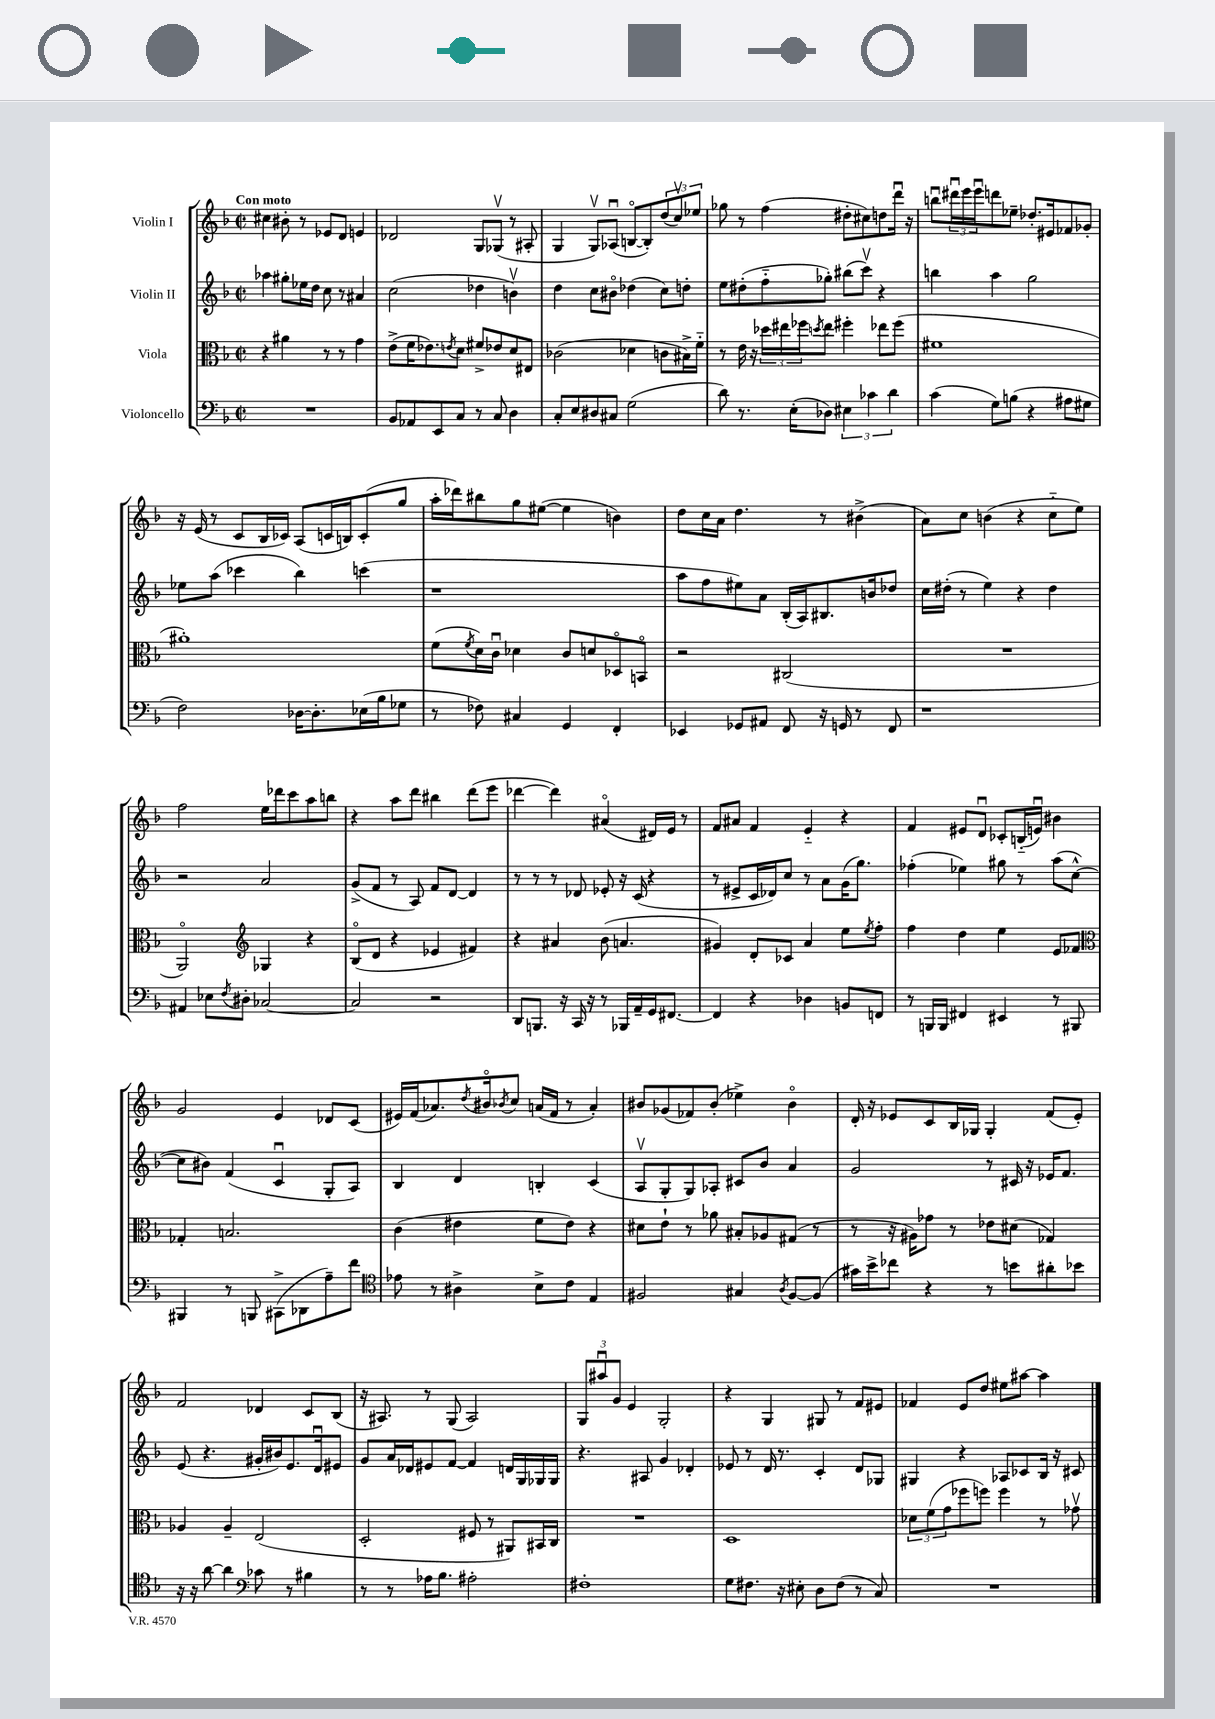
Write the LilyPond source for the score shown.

<<
\new StaffGroup <<
\new Staff = "s0" \with { instrumentName = "Violin I" } {
    \clef treble \key f \major \defaultTimeSignature \time 2/2 \tempo "Con moto"
    cis''4 bis'8-. r8 ees'8 d'8 e'4 |
    des'2 g8 ges8\upbow( r8 ais8-. |
    g4 g8\upbow) aes8\downbow( b8~\flageolet b8-.) \tuplet 3/2 { d''8( c''8\upbow) ees''8 } |
    ges''8 r8 f''4( dis''8-. cis''8) d''8 d'''16\downbow r16 |
    b''8\downbow \tuplet 3/2 { dis'''16\downbow e'''16 e'''16\downbow } d'''8 ees''8-- des''8.-. eis'16 fes'8 ges'8-. |
    r16 e'16( r8 c'8 bes16 ces'16) a8( c'16 b16) c'8-.( g''8 |
    a''16-. des'''16) bis''8 g''8 eis''8~( eis''4 b'4) |
    d''8 c''16 a'16 d''4. r8 bis'4->( |
    a'8) c''8 b'4( r4 c''8-_ e''8) |
    f''2 e''16 des'''16 c'''8 a''8 b''8 |
    r4 a''8 d'''8 bis''4 d'''8( e'''8 |
    des'''4~ des'''4) ais'4\flageolet( dis'16) e'16 r8 |
    f'8 ais'8 f'4 e'4-_ r4 |
    f'4 eis'8 d'8\downbow ces'8-. b16-_( e'16\downbow) bis'4 |
    g'2 e'4 des'8 c'8( |
    eis'16) f'16( aes'8.) \acciaccatura { d''8 } bis'16\flageolet \acciaccatura { bes'8 } c''8 a'16( f'16 r8 a'4-.) |
    bis'8 ges'8( fes'8) bis'8-.( ees''4->) bis'4\flageolet |
    d'16-. r16 ees'8 c'8 bes16 ges16 ges4-. f'8( ees'8-.) |
    f'2 des'4 c'8 bes8( |
    r16 ais8.) r8 g8( ais2) |
    \tuplet 3/2 { g8 ais''8\downbow g'8 } e'4 g2-. |
    r4 g4 gis8 r8 f'8 eis'8 |
    fes'4 e'8 d''8 eis''8 ais''8~ ais''4 \bar "|." |
}
\new Staff = "s1" \with { instrumentName = "Violin II" } {
    \clef treble \key f \major \defaultTimeSignature \time 2/2
    aes''4 gis''8-. ees''16 d''16 c''8 r8 ais'4 |
    c''2( des''4 b'4\upbow) |
    d''4 c''8 bis'8\flageolet des''4( c''8) d''8-. |
    e''8 dis''8-.( f''8-_ ges''8-.) bis''8( c'''8\upbow) r4 |
    b''4 a''4 g''2 |
    ees''8 a''8( ces'''4 bes''4) c'''4( |
    r1 |
    a''8 f''8 eis''8) a'8 bes16-.( a16) bis8. b'16 des''8 |
    c''16 dis''16-.( r8 e''4) r4 dis''4 |
    r2 a'2 |
    g'8->( f'8 r8 a8) f'8 d'8~ d'4 |
    r8 r8 r8 des'8 ees'8-. r16 c'16( r4 |
    r8 eis'8-> c'16 des'16) c''8 r8 a'8 g'16( g''8.) |
    fes''4-.( ees''4) gis''8 r8 a''8( c''8~-^ |
    c''8 bis'8) f'4( c'4\downbow g8-. a8) |
    bes4 d'4 b4-. c'4( |
    a8\upbow g8-. g8) aes8-. cis'8 bes'8 a'4 |
    g'2 r8 cis'16 r16 ees'16 f'8. |
    e'8( r4. gis'16-. bis'16) e'8. d'16\downbow eis'8 |
    g'8 a'16 des'16 eis'8 f'8~ f'4 d'16 g16 ges16 ges16 |
    r4. ais8 g'4 des'4-. |
    ees'8 r8 d'16 r8. c'4-. d'8 ges8 |
    gis4 r4 aes8 ces'8 bes16 r16 cis'8 \bar "|." |
}
\new Staff = "s2" \with { instrumentName = "Viola" } {
    \clef alto \key f \major \defaultTimeSignature \time 2/2
    r4 ais'4 r8 r8 g'4 |
    e'8->( f'16 ees'8.) \acciaccatura { e'8 } d'8 fis'8-> ees'8 d'8 eis8 |
    ces'2( des'4 c'8 bis16->) f'16-_ |
    r8 e'16 r16 \tuplet 3/2 { des''16 eis''16 fes''16 } \acciaccatura { d''8 } eis''8 fis''4-. ees''8 fis''8( |
    fis'1 |
    ais'1-.) |
    f'8( \acciaccatura { f'8 } d'16) c'16\downbow des'4 c'8 d'8 des8\flageolet b,8\flageolet |
    r2 cis2( |
    R1 |
    a,2\flageolet) \clef treble ges4 r4 |
    bes8\flageolet( d'8 r4 ees'4 fis'4) |
    r4 ais'4 bes'8( a'4. |
    gis'4) d'8-. ces'8 a'4 e''8 \acciaccatura { e''8 } f''8-. |
    f''4 d''4 e''4 e'8 fes'8 |
    \clef alto ges4-. b2. |
    c'4( eis'4 f'8 eis'8) r4 |
    dis'8 e'8-! r8 aes'8 bis8-. aes8 gis8( r8 |
    r8 r16 ais16) ges'8 r8 ees'8 dis'8( ges4) |
    aes4 aes4-- e2( |
    d2-. fis8 r8 ais,8) bis,16 c16 |
    R1 |
    d1 |
    \tuplet 3/2 { des'8 f'8( g'8 } fes''8 f''8) f''4 r8 ges'8\upbow \bar "|." |
}
\new Staff = "s3" \with { instrumentName = "Violoncello" } {
    \clef bass \key f \major \defaultTimeSignature \time 2/2
    R1 |
    bes,8 aes,8 e,8 c8 r8 c8 d4 |
    c8-. e8 dis8 cis8 g2( |
    d'8) r8. e16-.( des8) \tuplet 3/2 { eis4 ces'4 d'4 } |
    c'4( g8) b8( r4 ais8 gis8 |
    f2) des16~ des8.-. ees16( bes16 ges8 |
    r8 fes8) cis4 g,4 f,4-. |
    ees,4 ges,8 ais,8 f,8 r16 g,16 r8 f,8 |
    r1 |
    ais,4 ees8 \acciaccatura { f8 } dis8-. ces2~ |
    ces2 r2 |
    d,8 b,,8. r16 c,16 r16 r8 bes,,16 a,16-- g,16 fis,8.~ |
    fis,4 r4 des4 b,8 f,8 |
    r8 b,,16 b,,16 fis,4 eis,4 r8 bis,,8 |
    bis,,4 r8 b,,8 cis,8->( des,8 a8--) f'8 |
    \clef tenor ees'8 r8 ais4-> bes8-> c'8 e4 |
    fis2 gis4 \acciaccatura { a8 } fis8~ fis8( |
    gis'16) bes'16-> ces''8 r4 r8 b'8 ais'8-. bes'8 |
    r16 r16 a'8~ a'4 \clef bass ces'8 r8 bis4 |
    r8 r8 aes16 bes8. ais2-. |
    fis1-. |
    g8 fis8. r16 eis8-. d8 fis8( r8 c8) |
    R1 \bar "|." |
}
>>
>>
\layout { \context { \Score \remove "Bar_number_engraver" } }
